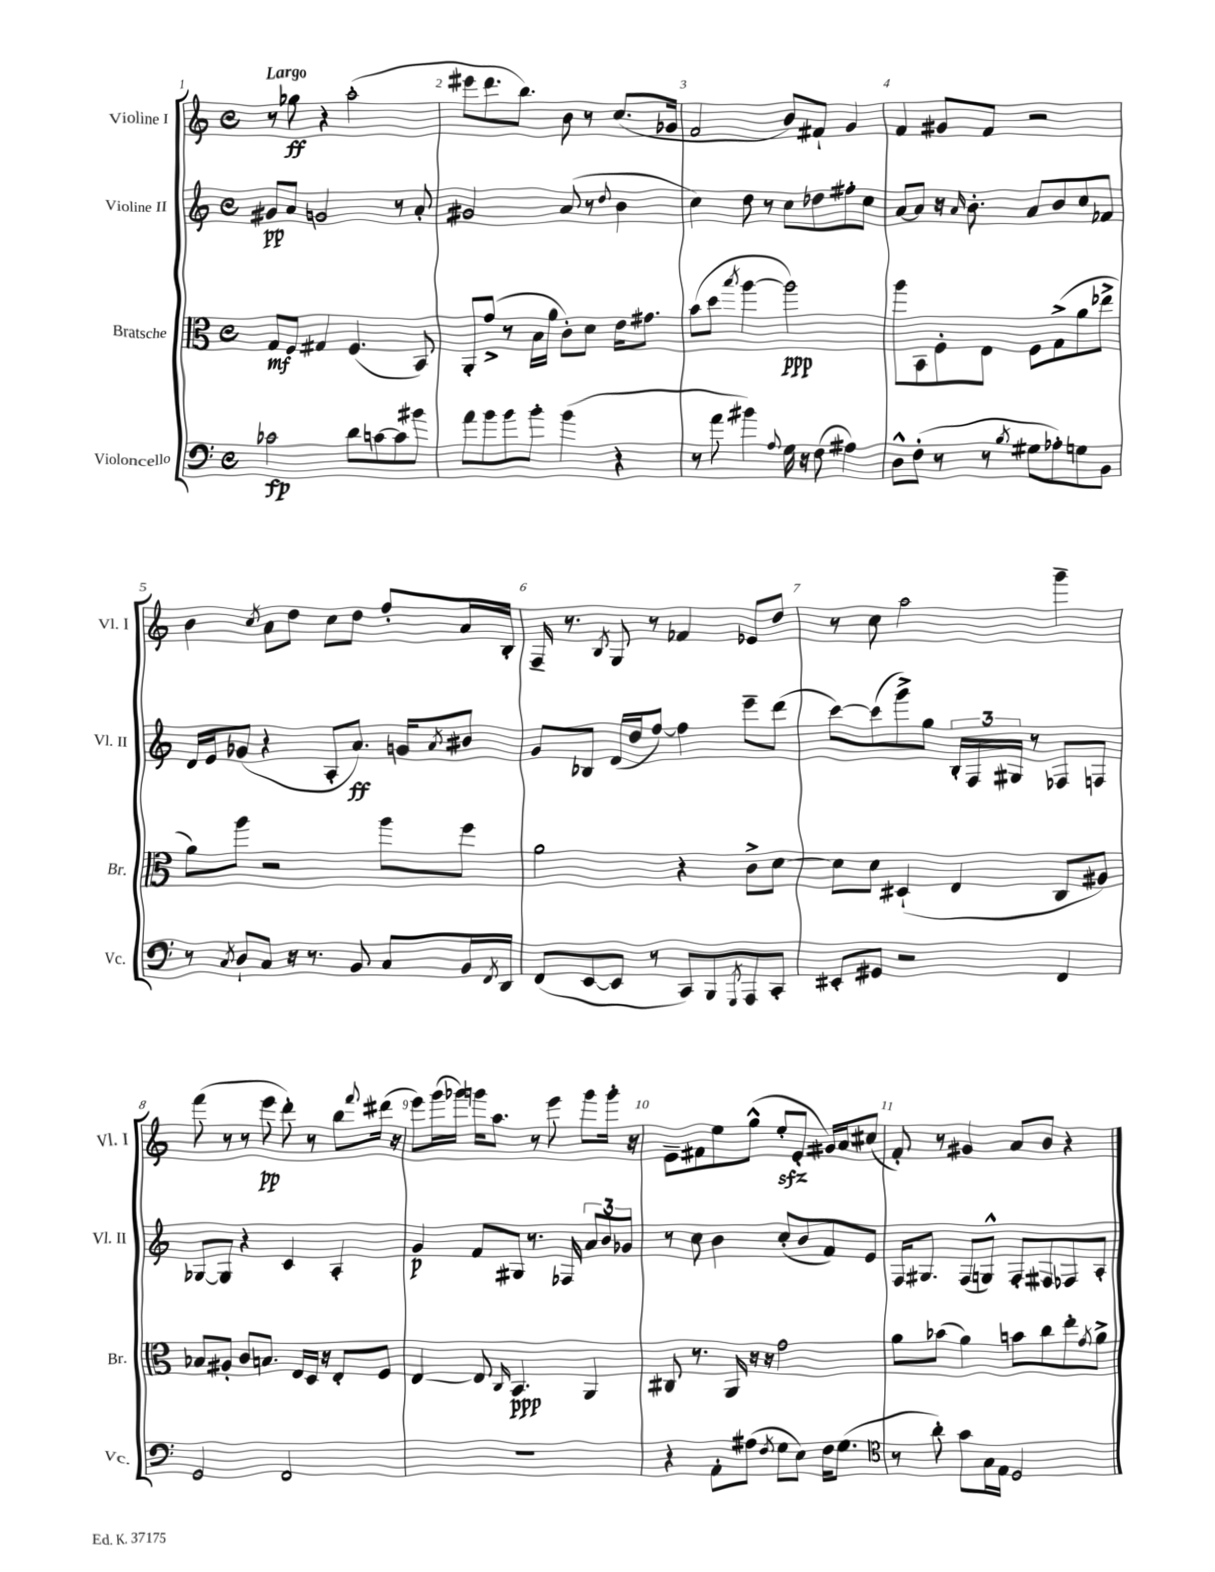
<<
\new StaffGroup <<
\new Staff = "s0" \with { instrumentName = "Violine I" shortInstrumentName = "Vl. I" } {
    \clef treble \key c \major \defaultTimeSignature \time 4/4 \tempo "Largo"
    r8 ges''8\ff r4 a''2-.( |
    eis'''8 d'''8. b''8.) b'8 r8 c''8.( ges'16 |
    f'2 b'8) fis'8-! g'4 |
    f'4 gis'8 f'8 r2 |
    b'4 \acciaccatura { c''8 } a'8 d''8 c''8 d''8 f''8-. a'16 b16-. |
    f16-- r8. \acciaccatura { b8 } g8 r8 fes'4 ees'8 d''8 |
    r8 c''8 a''2 g'''4-- |
    f'''8( r8 r8 e'''8\pp d'''8-.) r8 b''8 \appoggiatura { f'''8 } dis'''16( r16 |
    e'''8) g'''16( ges'''16) g'''16 a''8. r8 e'''8 g'''8 g'''16-. r16 |
    e'8-- fis'8 e''8 g''8-^( e''8-.\sfz e'8-. gis'16) a'16 cis''8( |
    f'8-.) r8 gis'4 a'8 b'8 r4 \bar "|." |
}
\new Staff = "s1" \with { instrumentName = "Violine II" shortInstrumentName = "Vl. II" } {
    \clef treble \key c \major \defaultTimeSignature \time 4/4
    gis'8\pp a'8 g'2 r8 a'8-. |
    gis'2 a'8( r8 \appoggiatura { d''8 } b'4 |
    c''4) d''8 r8 c''8 des''8 fis''8-. c''8 |
    a'8~ a'8 r16 \grace { a'16 } b'8.-. a'8 b'8 c''8 fes'8 |
    d'16 e'16 ges'8( r4 a8-. a'8.\ff) g'16 \acciaccatura { a'8 } bis'8 |
    g'8 bes8 d'16( d''16 f''8~) f''4 e'''8-- d'''8( |
    c'''8~) c'''8( g'''8->) g''8 \tuplet 3/2 { b16-. f16 gis16 } r8 fes8 f8 |
    ges8~ ges8 r4 c'4 a4-. |
    g'4\p f'8 gis8 r8. fes16 \tuplet 3/2 { a'8 b'8 ges'8 } |
    r8 c''8 b'4 c''8-.( b'8 f'8) e'8 |
    f16 gis8. f8( g8-^) f8-. fis8 fes8 a8-. \bar "|." |
}
\new Staff = "s2" \with { instrumentName = "Bratsche" shortInstrumentName = "Br." } {
    \clef alto \key c \major \defaultTimeSignature \time 4/4
    g8\mf f8 gis4 f4.( b,8) |
    a,8-. g'8->( r8 b16 a'16 c'8-.) d'8 e'16 gis'8. |
    b'8( d''8 \acciaccatura { b''8 } a''4~ a''2\ppp) |
    a''8 b,8 f8-. e8 f8 g8->( a'8 ees''8-> |
    a'8) a''8 r2 a''8 f''8 |
    a'2 r4 c'8-> d'8~ |
    d'8 d'8 dis4-!( e4 c8 ais8) |
    bes8 ais8-. c'8 b8. e16 d16 r16 e8-. f8 |
    e4~ e8 \grace { c16 } b,4.\ppp a,4 |
    cis8 r8. a,16 r16 r16 g'2 |
    a'8 bes'8( a'4) b'8 c''8 e''8-. \acciaccatura { g'8 } a'8-> \bar "|." |
}
\new Staff = "s3" \with { instrumentName = "Violoncello" shortInstrumentName = "Vc." } {
    \clef bass \key c \major \defaultTimeSignature \time 4/4
    ces'2\fp d'8 c'8~ c'8 bis'8 |
    a'8 b'8 b'8 b'8-. b'4( r4 |
    r8 a'8 bis'4) \appoggiatura { a8 } g16 r16 f8( ais4) |
    d8-^ f8-.( r8 r8 \acciaccatura { b8 } gis8 aes8-.) g8 b,8 |
    r8 \acciaccatura { c8 } d8-! c8 r16 r8. b,8 c8 b,16 \acciaccatura { f,8 } d,16 |
    f,8( e,8~ e,8 r8 c,8) b,,8 \acciaccatura { g,,8 } a,,8 c,8-. |
    eis,8-. gis,8 r2 f,4 |
    g,2 f,2 |
    R1 |
    r4 a,8-. ais8( \acciaccatura { f8 } g8 e8) f16 g8.( |
    \clef tenor r8 a'8-.) g'8 g16 e16 d2 \bar "|." |
}
>>
>>
\layout { \context { \Score \override BarNumber.break-visibility = ##(#f #t #t) barNumberVisibility = #all-bar-numbers-visible } }
